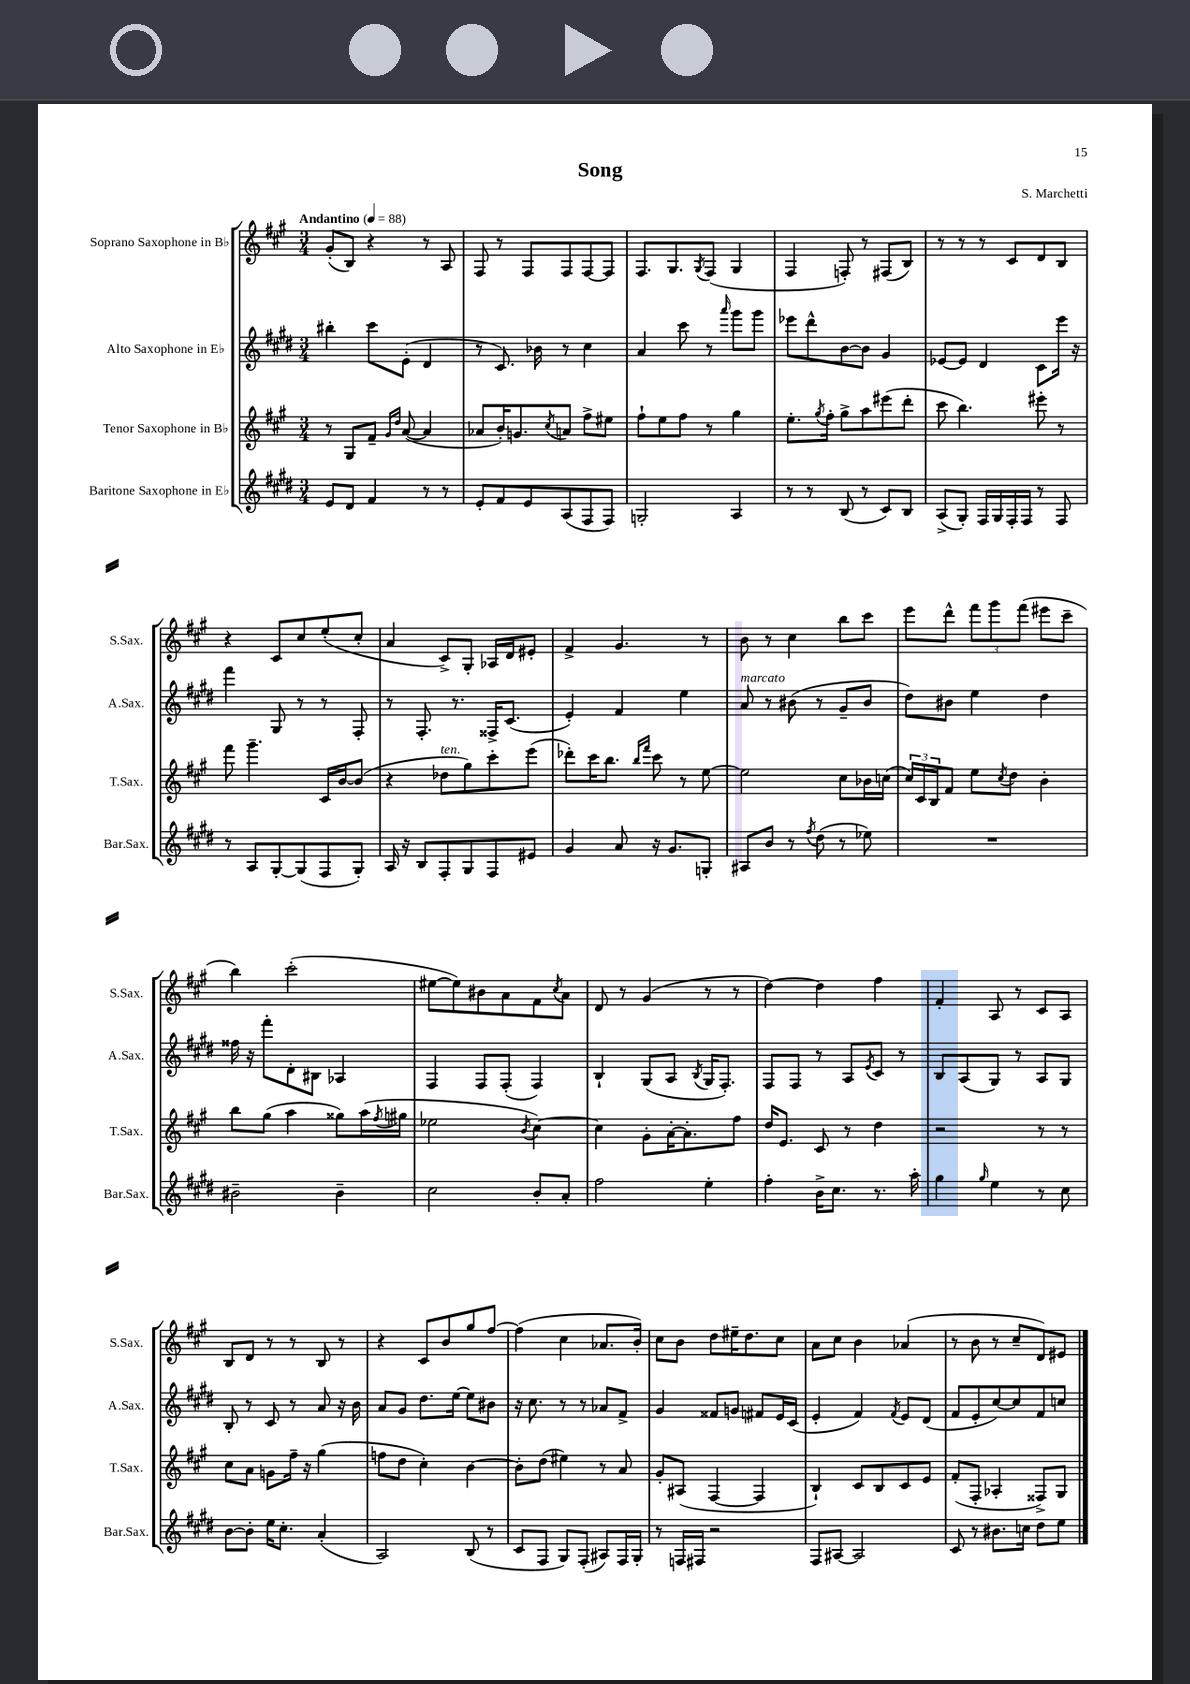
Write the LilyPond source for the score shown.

\header { title = "Song" composer = "S. Marchetti" }
<<
\new StaffGroup <<
\new Staff = "s0" \with { instrumentName = "Soprano Saxophone in Bb" shortInstrumentName = "S.Sax." } {
    \clef treble \key a \major \numericTimeSignature \time 3/4 \tempo "Andantino" 4 = 88
    gis'8-.( b8) r4 r8 a8 |
    fis8 r8 fis8 fis8 fis8~ fis8 |
    fis8. gis8. \acciaccatura { gis8 } fis8( gis4 |
    fis4 f8-.) r8 fis8( b8) |
    r8 r8 r8 cis'8 d'8 b8 |
    r4 cis'8 cis''8 e''8-.( cis''8-. |
    a'4 cis'8->) gis8-. aes16 d'16 eis'8-. |
    fis'4-> gis'4. r8 |
    b'8 r8 cis''4 b''8 cis'''8 |
    e'''8 d'''8-^ \tuplet 3/2 { fis'''8 gis'''8 fis'''8( } eis'''8 cis'''8-- |
    b''4) cis'''2-.( |
    eis''8~ eis''8) bis'8 a'8 fis'8 \acciaccatura { cis''8 } a'8 |
    d'8 r8 gis'4( r8 r8 |
    d''4~) d''4 fis''4 |
    fis'4-. a8 r8 cis'8 a8 |
    b8 d'8 r8 r8 b8 r8 |
    r4 cis'8 b'8 gis''8 fis''8~ |
    fis''4( cis''4 aes'8. b'16-.) |
    cis''8 b'8 d''8 eis''16-- d''8. cis''8 |
    a'8 cis''8 b'4 aes'4( |
    r8 b'8 r8 cis''8-- d'8) eis'8 \bar "|." |
}
\new Staff = "s1" \with { instrumentName = "Alto Saxophone in Eb" shortInstrumentName = "A.Sax." } {
    \clef treble \key e \major \numericTimeSignature \time 3/4
    bis''4-. cis'''8 e'8-.( dis'4 |
    r8 cis'8.) bes'16 r8 cis''4 |
    a'4 cis'''8 r8 \grace { a'''16 } gis'''8 gis'''8 |
    ees'''8 dis'''8-^ b'8~ b'8 gis'4 |
    ees'8~ ees'8 dis'4 cis'8 e'''16 r16 |
    fis'''4 gis8 r8 r8 fis8-. |
    r8 fis8.-. r8. fisis16-> cis'8.( |
    e'4-.) fis'4 e''4 |
    a'8^\markup { \italic "marcato" } r8 bis'8( r8 gis'8-- bis'8 |
    dis''8) bis'8 e''4 dis''4 |
    fisis''16 r16 fis'''8-. dis'8-. bis8 aes4 |
    fis4 fis8 fis8-.( fis4) |
    b4-! gis8( a8 \acciaccatura { b8 } gis16 fis8.-.) |
    fis8 fis8 r8 a8 \acciaccatura { e'8 } cis'8 r8 |
    b8 a8( gis8) r8 a8 gis8 |
    b8-. r8 cis'8 r8 a'8 r16 b'16 |
    a'8 gis'8 dis''8. e''16~ e''8 bis'8 |
    r16 cis''8. r8 r8 aes'8 fis'8-> |
    gis'4 fisis'8 g'8 fis'8 e'16 cis'16( |
    e'4-. fis'4) \acciaccatura { fis'8 } e'8 dis'8( |
    fis'8 e'8-. cis''8~) cis''8 fis'8 c''8 \bar "|." |
}
\new Staff = "s2" \with { instrumentName = "Tenor Saxophone in Bb" shortInstrumentName = "T.Sax." } {
    \clef treble \key a \major \numericTimeSignature \time 3/4
    r8 gis8 fis'8-- \grace { gis'16 d''16 } a'8~( a'4 |
    aes'8 b'16-.) g'8. \acciaccatura { cis''8 } a'8 fis''8-> eis''8 |
    fis''8-! e''8 fis''8 r8 gis''4 |
    e''8.-. \acciaccatura { gis''8 } fis''16-. gis''8-> a''8 eis'''8( d'''8-. |
    cis'''8 b''4.) eis'''8-. r8 |
    fis'''8 gis'''4.-- cis'16 b'16~ b'8( |
    r4 des''8^\markup { \italic "ten." } gis''8) cis'''8-. e'''8( |
    des'''8-.) cis'''16 b''8. \grace { b''16 fis'''16 } cis'''8 r8 e''8~ |
    e''2 cis''8 bes'16 c''16( |
    \tuplet 3/2 { cis''16) cis'16 b16 } fis'8 e''8 \acciaccatura { cis''8 } d''8 b'4-. |
    b''8 gis''8( a''4 gisis''8) a''16( \acciaccatura { fis''8 } gis''16 |
    ees''2 \acciaccatura { b'8 } cis''4~) |
    cis''4 gis'8-. a'16~-. a'8.-. fis''8 |
    d''16 e'8. cis'8 r8 d''4 |
    r2 r8 r8 |
    cis''8 a'8 g'8 fis''16-- r16 gis''4( |
    f''8 d''8 cis''4-.) b'4~ |
    b'8-. d''8( eis''4) r8 a'8 |
    gis'8-. ais8( fis4~ fis4 |
    b4-!) cis'8 b8 cis'8 e'8 |
    fis'8-.( fis8-. aes4-. fisis8->) gis8 \bar "|." |
}
\new Staff = "s3" \with { instrumentName = "Baritone Saxophone in Eb" shortInstrumentName = "Bar.Sax." } {
    \clef treble \key e \major \numericTimeSignature \time 3/4
    e'8 dis'8 fis'4 r8 r8 |
    e'8-. fis'8 e'8 a8( fis8 fis8) |
    g2-. a4 |
    r8 r8 b8( r8 cis'8) b8 |
    a8->( gis8-.) fis16 gis16 fis16-. fis16 r8 fis8 |
    r8 a8 gis8~-. gis8( fis8 gis8-.) |
    a16 r16 b8 fis8-. gis8 fis8 eis'8 |
    gis'4 a'8 r16 gis'8. g8-. |
    ais8 b'8 r8 \acciaccatura { fis''8 } dis''8( r8 ees''8) |
    R2. |
    bis'2-- bis'4-- |
    cis''2 b'8-. a'8-. |
    fis''2 e''4-. |
    fis''4-. b'16-> cis''8. r8. a''16-. |
    gis''4 \grace { gis''16 } e''4 r8 cis''8 |
    b'8~ b'8-. e''16 cis''8.-. a'4-.( |
    a2) b8( r8 |
    cis'8 fis8 gis8) fis8-.( ais8) fis16 gis16-. |
    r8 f16 fis16 r2 |
    fis8 ais8~ ais2 |
    cis'8 r8 bis'8. c''16 dis''8 e''8 \bar "|." |
}
>>
>>
\layout { \context { \Score \remove "Bar_number_engraver" } }
